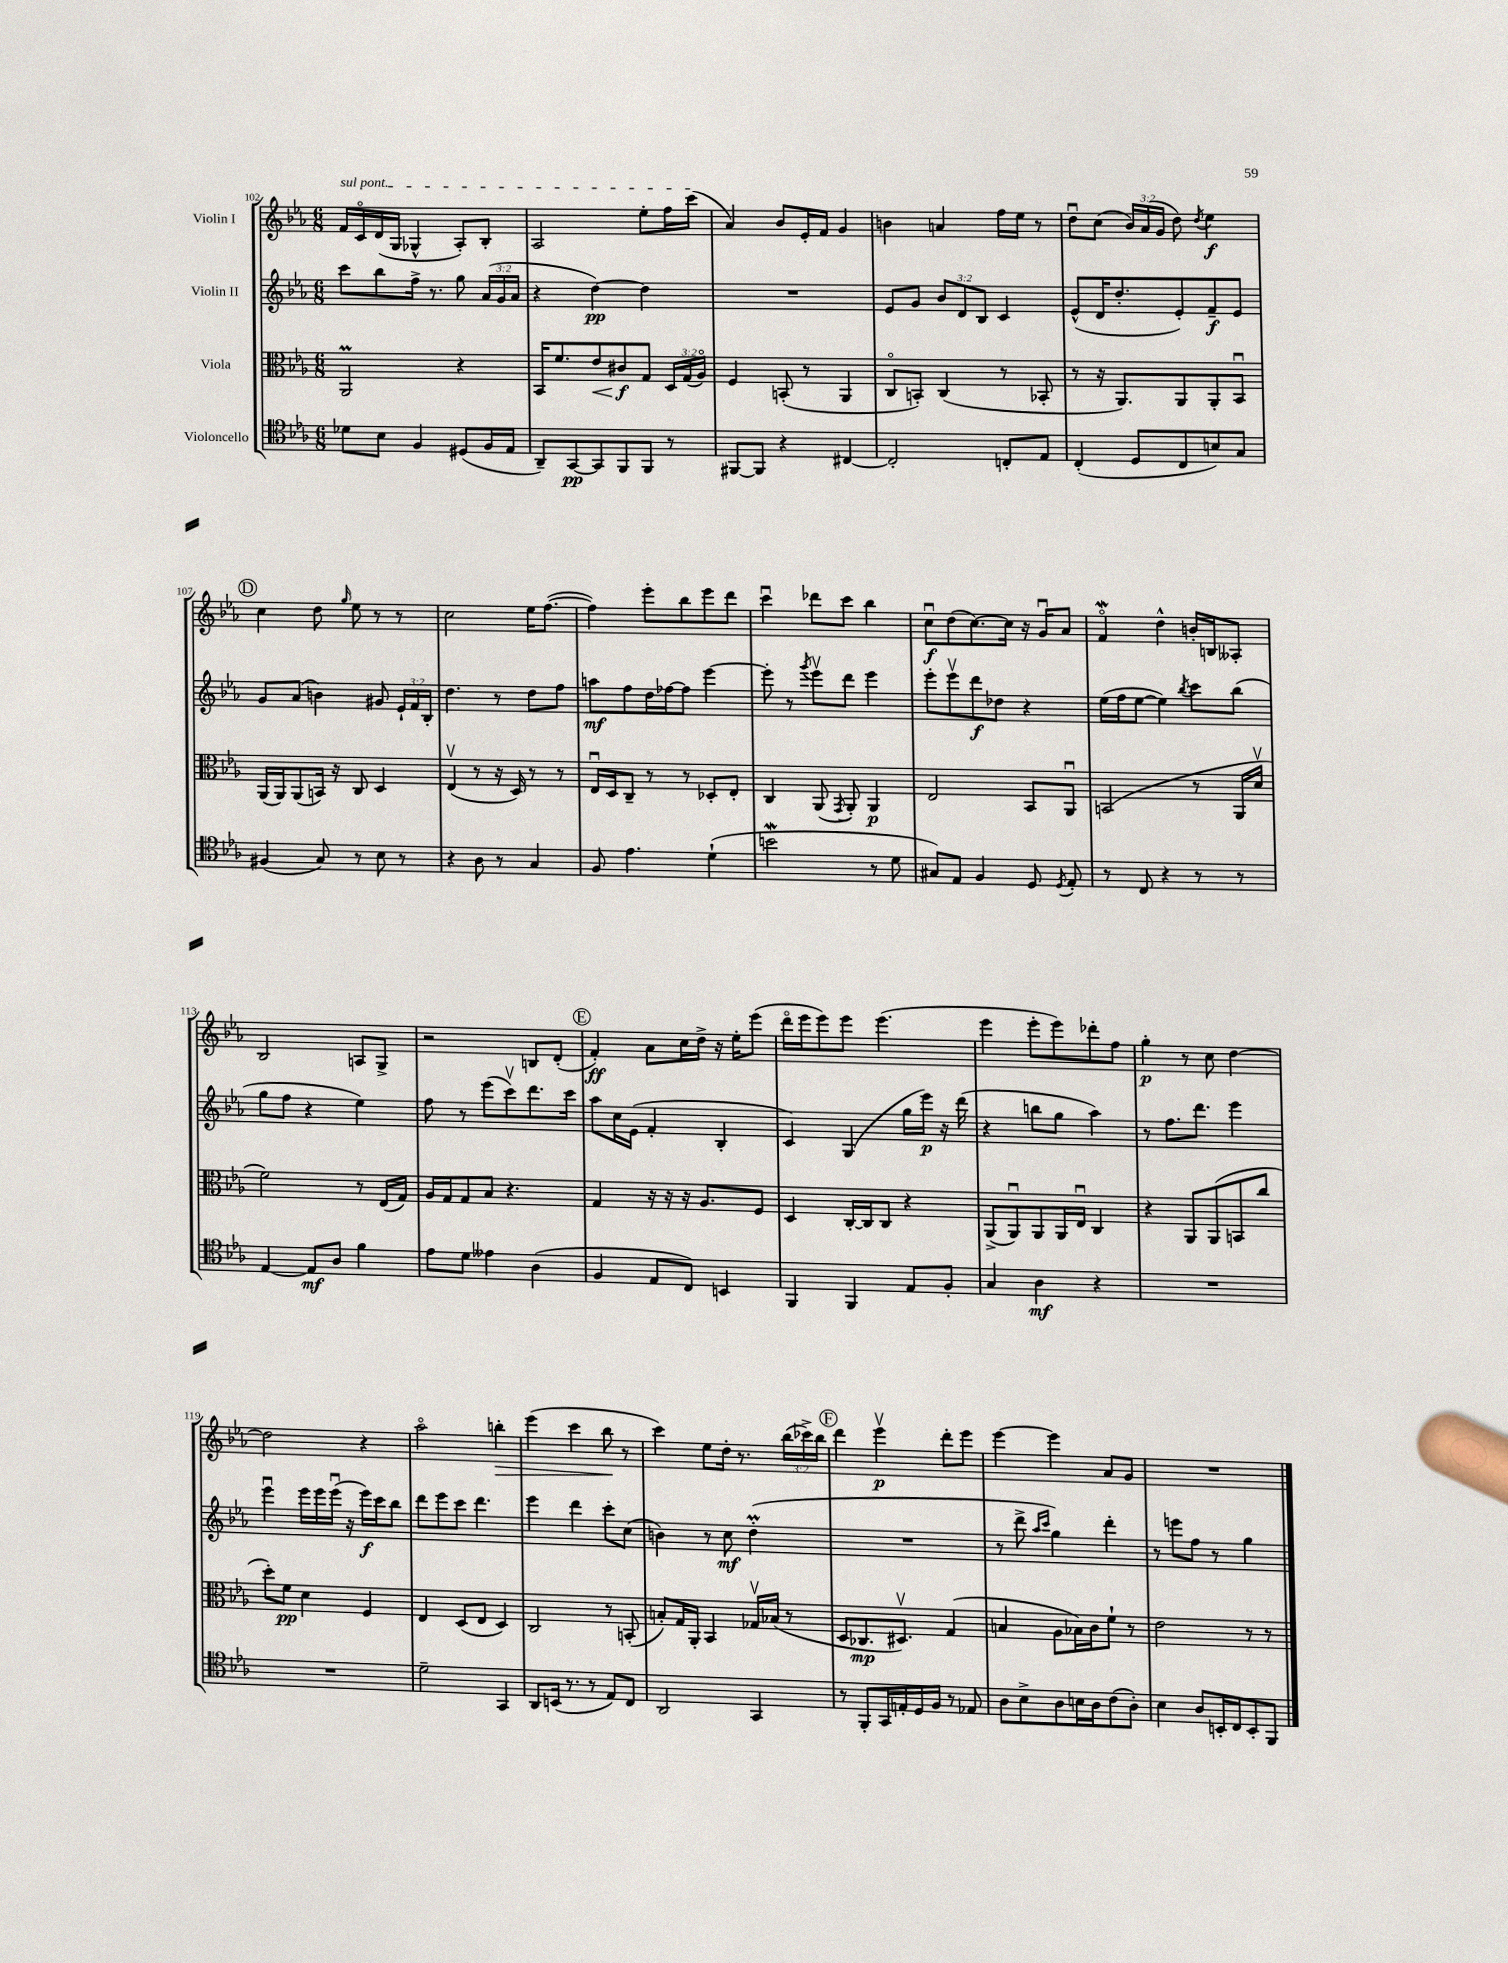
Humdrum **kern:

**kern	**dynam	**kern	**dynam	**kern	**dynam	**kern	**dynam
*part4	*part4	*part3	*part3	*part2	*part2	*part1	*part1
*staff4	*staff4	*staff3	*staff3	*staff2	*staff2	*staff1	*staff1
*I"Violoncello	*	*I"Viola	*	*I"Violin II	*	*I"Violin I	*
*clefC4	*	*clefC3	*	*clefG2	*	*clefG2	*
*k[b-e-a-]	*	*k[b-e-a-]	*	*k[b-e-a-]	*	*k[b-e-a-]	*
*M6/8	*	*M6/8	*	*M6/8	*	*M6/8	*
=102	=102	=102	=102	=102	=102	=102	=102
!	!	!	!	!	!	!LO:TX:a:i:t=sul pont.	!
8d-X\L	.	2AA-M/	.	8ccc\L	.	16f/LL	.
.	.	.	.	.	.	16c/	.
8B-\J	.	.	.	8bb-\	.	(16d/	.
.	.	.	.	.	.	16G/JJ	.
4F/	.	.	.	16ff^\Jk	.	4G-X^^/	.
.	.	.	.	8.r	.	.	.
(8D#X/L	.	4r	.	8gg\	.	8A-'/L)	.
16F/L	.	.	.	(24a-/LL	.	8B-'/J	.
.	.	.	.	24g/	.	.	.
16E-/JJ	.	.	.	.	.	.	.
.	.	.	.	24a-/JJ	.	.	.
=103	=103	=103	=103	=103	=103	=103	=103
8AA-~/L)	.	16BB-/KL	.	4r	.	2A-/	.
.	.	8.f/	.	.	.	.	.
[8GG/	pp	.	.	.	.	.	.
!	!	!	!LO:HP:b	!	!	!	!
8GG/]	.	8e-/	<	[4dd\)	pp	.	.
8FF/	.	8c#X/	f	.	.	.	.
8FF/J	.	8G/J	[	4dd\]	.	8ee-'\L	.
8r	.	24D/LL	.	.	.	16ff\L	.
.	.	(24G/	.	.	.	.	.
.	.	.	.	.	.	(16ccc\JJ	.
.	.	24A-/JJ)	.	.	.	.	.
=104	=104	=104	=104	=104	=104	=104	=104
[8FF#X/L	.	4F/	.	2.r	.	4a-/)	.
8FF#/J]	.	.	.	.	.	.	.
4r	.	(8BBn'/	.	.	.	8b-/L	.
.	.	8r	.	.	.	16e-'/L	.
.	.	.	.	.	.	16f/JJ	.
[4C#X/	.	4AA-/	.	.	.	4g/	.
=105	=105	=105	=105	=105	=105	=105	=105
2C#'/]	.	8C/L	.	8e-/L	.	4bn\	.
.	.	8BBn'/J)	.	8g/J	.	.	.
.	.	(4C/	.	12b-/L	.	4an/	.
.	.	.	.	12d/	.	.	.
.	.	.	.	12B-/J	.	.	.
8Cn'/L	.	8r	.	4c/	.	16ff\LL	.
.	.	.	.	.	.	16ee-\JJ	.
8E-/J	.	8BB-X'/	.	.	.	8r	.
=106	=106	=106	=106	=106	=106	=106	=106
(4C'/	.	8r	.	(8e-^^/L	.	8ddu\L	.
.	.	16r	.	16d/K	.	(8cc\J	.
.	.	8.AA-/L)	.	8.dd'/	.	.	.
8D/L	.	.	.	.	.	24b-/LL)	.
.	.	.	.	.	.	(24a-/	.
.	.	.	.	.	.	24g/JJ	.
8C/	.	8AA-/	.	8e-'/)	.	8dd\)	.
.	.	.	.	.	.	8qdd/	.
8Bn/)	.	8AA-'/	.	8f~/	f	4ee-\	f
8G/J	.	8BB-u/J	.	8e-/J	.	.	.
!!LO:LB:g=z
!!LO:REH:place=s1:t=D
=107	=107	=107	=107	=107	=107	=107	=107
(4F#X/	.	(16AA-/LL	.	8g/L	.	4cc\	.
.	.	16AA-/J)	.	.	.	.	.
.	.	(8AA-/	.	(8a-/J	.	.	.
8G/)	.	16BBn/Jk)	.	4bn\)	.	8dd\	.
.	.	16r	.	.	.	.	.
.	.	.	.	.	.	16qqgg/	.
8r	.	8C/	.	.	.	8ee-\	.
8B-\	.	4D/	.	8g#X/	.	8r	.
8r	.	.	.	24e-`/LL	.	8r	.
.	.	.	.	24f/	.	.	.
.	.	.	.	24B-'/JJ	.	.	.
=108	=108	=108	=108	=108	=108	=108	=108
4r	.	(4E-v/	.	4.dd\	.	2cc\	.
8A-\	.	8r	.	.	.	.	.
8r	.	16r	.	8r	.	.	.
.	.	16D/)	.	.	.	.	.
4G/	.	8r	.	8dd\L	.	16ee-\KL	.
.	.	.	.	.	.	([8.ff\J	.
.	.	8r	.	8ff\J	.	.	.
=109	=109	=109	=109	=109	=109	=109	=109
8F/	.	16E-u/LL	.	8aan\L	mf	4ff\])	.
.	.	16D/J	.	.	.	.	.
4.e-\	.	8C~/J	.	8ff\	.	.	.
.	.	8r	.	16dd\L	.	8eee-'\L	.
.	.	.	.	[16ff-X\J	.	.	.
.	.	8r	.	8ff-\J]	.	8bb-\	.
(4d`\	.	8D-X'/L	.	[4eee-\	.	8eee-\	.
.	.	8E-'/J	.	.	.	8ddd\J	.
=110	=110	=110	=110	=110	=110	=110	=110
2bnW\	.	4C/	.	8eee-'\]	.	4cccu\	.
.	.	.	.	8r	.	.	.
.	.	.	.	8qggg/	.	.	.
.	.	(8AA-/	.	8eee-v\L	.	8ddd-X\L	.
.	.	8qGG/	.	.	.	.	.
.	.	8AA-'/)	.	8ddd\J	.	8ccc\J	.
8r	.	4AA-/	p	4eee-\	.	4bb-\	.
8d\	.	.	.	.	.	.	.
=111	=111	=111	=111	=111	=111	=111	=111
8G#X/L)	.	2E-/	.	8eee-'\L	.	8ccu\L	f
8E-/J	.	.	.	8eee-v\	.	(8dd\	.
4F/	.	.	.	8ddd\	f	[8.cc\)	.
.	.	.	.	8dd-X\J	.	.	.
.	.	.	.	.	.	16cc\Jk]	.
8D/	.	8BB-/L	.	4r	.	16r	.
.	.	.	.	.	.	16gu/KL	.
8qD/	.	.	.	.	.	.	.
8E-'/	.	8AA-u/J	.	.	.	8a-/J	.
=112	=112	=112	=112	=112	=112	=112	=112
8r	.	(2BBn/	.	(16ee-\LL	.	4fW/	.
.	.	.	.	16ff\J	.	.	.
8C/	.	.	.	[8ee-\J	.	.	.
4r	.	.	.	4ee-\])	.	4dd^^\	.
.	.	.	.	8qbb-/	.	.	.
8r	.	8r	.	8ccc\L	.	16bn'/LL	.
.	.	.	.	.	.	16Bn/J	.
8r	.	16AA-/LL	.	(8bb-\J	.	8A--X'/J	.
.	.	16dv/JJ	.	.	.	.	.
!!LO:LB:g=z
=113	=113	=113	=113	=113	=113	=113	=113
[4E-/	.	2f\)	.	8gg\L	.	2B-/	.
.	.	.	.	8ff\J	.	.	.
8E-/L]	mf	.	.	4r	.	.	.
8A-/J	.	.	.	.	.	.	.
4f\	.	8r	.	4ee-\)	.	8An/L	.
.	.	(16E-/LL	.	.	.	8G^/J	.
.	.	16G/JJ)	.	.	.	.	.
=114	=114	=114	=114	=114	=114	=114	=114
8e-\L	.	16A-/LL	.	8ff\	.	2r	.
.	.	16G/J	.	.	.	.	.
8d\J	.	8G/	.	8r	.	.	.
4e--X\	.	8B-/J	.	(8eee-\L	.	.	.
.	.	4.r	.	8cccv\)	.	.	.
(4A-\	.	.	.	8.ddd\	.	8Bn/L	.
.	.	.	.	.	.	(8d'/J	.
.	.	.	.	16ccc\Jk	.	.	.
!!LO:REH:place=s1:t=E
=115	=115	=115	=115	=115	=115	=115	=115
4F/	.	4G/	.	8aa-\L	.	4f'/)	ff
.	.	.	.	16cc\L	.	.	.
.	.	.	.	(16e-\JJ	.	.	.
8E-/L	.	16r	.	4f'/	.	8a-\L	.
.	.	16r	.	.	.	.	.
8C/J)	.	16r	.	.	.	16cc\L	.
.	.	8.A-/L	.	.	.	16dd^\JJ	.
4BBn/	.	.	.	4B-'/	.	16r	.
.	.	.	.	.	.	16ee-'\KL	.
.	.	8F/J	.	.	.	(8eee-\J	.
=116	=116	=116	=116	=116	=116	=116	=116
4FF/	.	4D/	.	4c/)	.	16ddd\LL	.
.	.	.	.	.	.	16eee-\J	.
.	.	.	.	.	.	8eee-\)	.
4FF/	.	[16C'/LL	.	(4G/	.	8eee-\J	.
.	.	16C/J]	.	.	.	.	.
.	.	8C/J	.	.	.	(4.eee-\	.
8E-/L	.	4r	.	16gg\LL	.	.	.
.	.	.	.	16eee-\JJ)	p	.	.
8F'/J	.	.	.	16r	.	.	.
.	.	.	.	(16ddd\	.	.	.
=117	=117	=117	=117	=117	=117	=117	=117
4G/	.	(8AA-^/L	.	4r	.	4eee-\	.
.	.	8AA-u/)	.	.	.	.	.
4A-\	mf	8AA-/	.	8bbn\L	.	8eee-'\L	.
.	.	16AA-/L	.	8gg\J	.	8eee-\)	.
.	.	16E-u/JJ	.	.	.	.	.
4r	.	4C/	.	4aa-\)	.	8ddd-X'\	.
.	.	.	.	.	.	8ff\J	.
=118	=118	=118	=118	=118	=118	=118	=118
2.r	.	4r	.	8r	.	4gg'\	p
.	.	.	.	8.ff\L	.	.	.
.	.	8AA-/L	.	.	.	8r	.
.	.	.	.	8.ddd\J	.	.	.
.	.	(8AA-/	.	.	.	8cc\	.
.	.	8BBn/	.	4eee-\	.	[4dd\	.
.	.	8cc/J	.	.	.	.	.
!!LO:LB:g=z
=119	=119	=119	=119	=119	=119	=119	=119
2.r	.	8dd'\L)	.	4eee-u\	.	2dd\]	.
.	.	8f\J	pp	.	.	.	.
.	.	4d\	.	16eee-\LL	.	.	.
.	.	.	.	16eee-\	.	.	.
.	.	.	.	(16eee-u\JJ	.	.	.
.	.	.	.	16r	.	.	.
.	.	4F/	.	16eee-\LL)	f	4r	.
.	.	.	.	16ccc\J	.	.	.
.	.	.	.	8bb-\J	.	.	.
=120	=120	=120	=120	=120	=120	=120	=120
2d~\	.	4E-/	.	8ddd\L	.	2aa-\	.
.	.	.	.	8eee-\	.	.	.
.	.	(8D/L	.	8ccc\J	.	.	.
.	.	8E-/J	.	4.ddd\	.	.	.
!	!	!	!	!	!	!	!LO:HP:b
4GG/	.	4D/)	.	.	.	4bbn'\	>
=121	=121	=121	=121	=121	=121	=121	=121
8AA-/L	.	2C/	.	4eee-\	.	(4eee-\	.
(16BBn/Jk	.	.	.	.	.	.	.
8.r	.	.	.	.	.	.	.
.	.	.	.	4ddd\	.	4ccc\	.
8r	.	.	.	.	.	.	.
8E-/L)	.	8r	.	8ccc'\L	.	8bb-\	.
8C/J	.	(8BBn'/	.	(8cc\J	.	8r	]
=122	=122	=122	=122	=122	=122	=122	=122
2AA-/	.	8Bn'/L)	.	4bn\)	.	4ccc\)	.
.	.	16G/L	.	.	.	.	.
.	.	16AA-'/JJ	.	.	.	.	.
.	.	4BB-/	.	8r	.	8ee-\L	.
.	.	.	.	8cc\	mf	16dd'\Jk	.
.	.	.	.	.	.	8.r	.
4GG/	.	16G-Xv/LL	.	(4ddm'\	.	.	.
.	.	(16B-X/JJ	.	.	.	.	.
.	.	8r	.	.	.	(24bb-\LL	.
.	.	.	.	.	.	24ccc-X^\)	.
.	.	.	.	.	.	24bb-\JJ	.
!!LO:REH:place=s1:t=F
=123	=123	=123	=123	=123	=123	=123	=123
8r	.	8D/L	.	2.r	.	4ddd\	.
8FF'/L	.	8.C-X/	mp	.	.	.	.
16GG/L	.	.	.	.	.	4eee-v\	p
16En'/	.	8.D#Xv/J)	.	.	.	.	.
16D/	.	.	.	.	.	.	.
16F/JJ	.	.	.	.	.	.	.
8r	.	(4G/	.	.	.	8ddd'\L	.
8E-X/	.	.	.	.	.	8eee-\J	.
=124	=124	=124	=124	=124	=124	=124	=124
8A-\L	.	4Bn/	.	8r	.	[4eee-\	.
8B-^\	.	.	.	8ddd^\	.	.	.
.	.	.	.	16qqaa-/LL	.	.	.
.	.	.	.	16qqccc/JJ	.	.	.
8A-\	.	8A-\L	.	4gg\)	.	4eee-\]	.
16Bn\L	.	16B-X\L)	.	.	.	.	.
16A-\J	.	16c\J	.	.	.	.	.
(8c\	.	8f`\J	.	4ddd'\	.	8a-/L	.
8A-'\J)	.	8r	.	.	.	8g/J	.
=125	=125	=125	=125	=125	=125	=125	=125
4B-\	.	2e-\	.	8r	.	2.r	.
.	.	.	.	8eeen\L	.	.	.
8A-/L	.	.	.	8ff\J	.	.	.
16BBn'/L	.	.	.	8r	.	.	.
16C/J	.	.	.	.	.	.	.
8BB'/	.	8r	.	4gg\	.	.	.
8FF/J	.	8r	.	.	.	.	.
==	==	==	==	==	==	==	==
*-	*-	*-	*-	*-	*-	*-	*-
